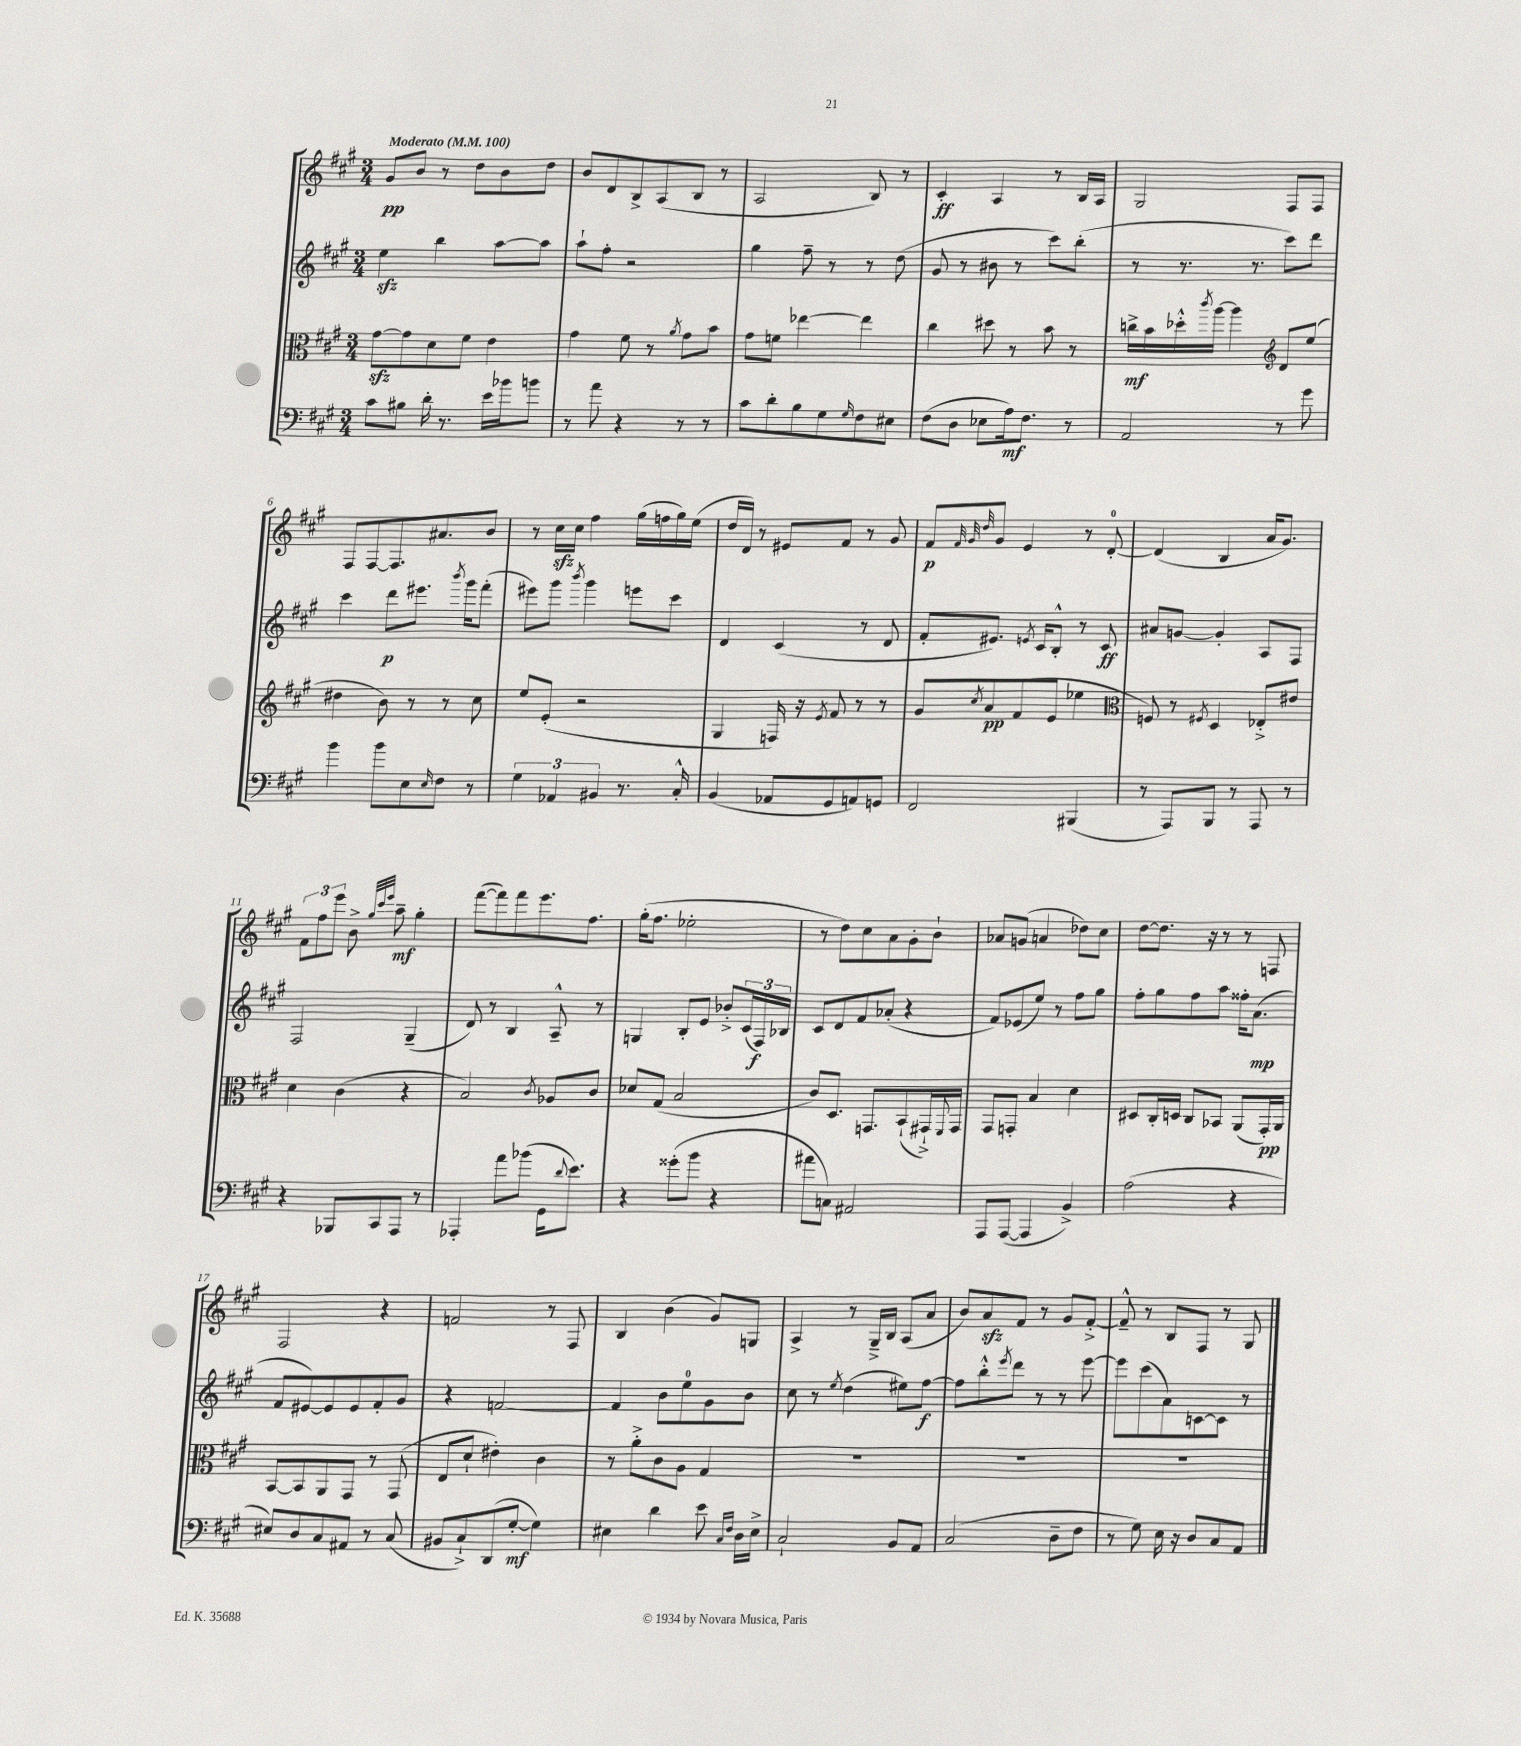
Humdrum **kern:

**kern	**dynam	**kern	**dynam	**kern	**dynam	**kern	**dynam
*part4	*part4	*part3	*part3	*part2	*part2	*part1	*part1
*staff4	*staff4	*staff3	*staff3	*staff2	*staff2	*staff1	*staff1
*clefF4	*	*clefC3	*	*clefG2	*	*clefG2	*
*k[f#c#g#]	*	*k[f#c#g#]	*	*k[f#c#g#]	*	*k[f#c#g#]	*
*M3/4	*	*M3/4	*	*M3/4	*	*M3/4	*
*MM100	*	*MM100	*	*MM100	*	*MM100	*
=1	=1	=1	=1	=1	=1	=1	=1
!	!	!	!	!	!	!LO:TX:a:B:t=Moderato	!
8c#\L	.	[8g#zz\L	.	4eezz\	.	8g#/L	pp
8B#X\J	.	8g#\]	.	.	.	8b/J	.
16d'\	.	8d\	.	4bb\	.	8r	.
8.r	.	.	.	.	.	.	.
.	.	8f#\J	.	.	.	8dd\L	.
16e\LL	.	4e\	.	[8aa\L	.	8b\	.
16b-X\J	.	.	.	.	.	.	.
8bn\J	.	.	.	8aa\J]	.	8dd\J	.
=2	=2	=2	=2	=2	=2	=2	=2
8r	.	4g#\	.	8aa`\L	.	8b/L	.
8a\	.	.	.	8ff#'\J	.	8d/	.
4r	.	8f#\	.	2r	.	8B^/	.
.	.	8r	.	.	.	(8A/	.
.	.	8qa/	.	.	.	.	.
8r	.	8g#\L	.	.	.	8B/J	.
8r	.	8b\J	.	.	.	8r	.
=3	=3	=3	=3	=3	=3	=3	=3
8c#\L	.	8g#\L	.	4gg#\	.	2A/	.
8d'\	.	8fn\J	.	.	.	.	.
8B\	.	[4ee-X\	.	8ff#~\	.	.	.
8G#\	.	.	.	8r	.	.	.
16qqG#/	.	.	.	.	.	.	.
8F#\	.	4ee-\]	.	8r	.	8B/)	.
8E#X\J	.	.	.	(8dd\	.	8r	.
=4	=4	=4	=4	=4	=4	=4	=4
(8F#\L	.	4cc#\	.	8g#/	.	4c#'/	ff
8D\J	.	.	.	8r	.	.	.
8E-X\L	.	8dd#X\	.	8b#X\	.	4A/	.
16A\k)	mf	8r	.	8r	.	.	.
8.F#\J	.	.	.	.	.	.	.
.	.	8b\	.	8ccc#\L)	.	8r	.
8r	.	8r	.	(8bb'\J	.	16B/LL	.
.	.	.	.	.	.	16A/JJ	.
=5	=5	=5	=5	=5	=5	=5	=5
2AA/	.	16ccn^\LL	mf	8r	.	2G#/	.
.	.	16b\	.	.	.	.	.
.	.	16dd-X'^^\	.	8.r	.	.	.
.	.	8qccc#/	.	.	.	.	.
.	.	[16aa\JJ	.	.	.	.	.
.	.	4aa\]	.	.	.	.	.
.	.	.	.	8.r	.	.	.
*	*	*clefG2	*	*	*	*	*
8r	.	8d/L	.	8ccc#\L)	.	8F#/L	.
8g#\	.	(8ee/J	.	8ddd\J	.	8F#/J	.
!!LO:LB:g=z
=6	=6	=6	=6	=6	=6	=6	=6
4b\	.	4dd#X\	.	4ccc#\	.	8F#/L	.
.	.	.	.	.	.	[8F#/	.
8b\L	.	8b\)	.	8ddd\L	p	8.F#/]	.
8E\	.	8r	.	8.eee#X\J	.	.	.
.	.	.	.	.	.	8.a#X/	.
16qqE/	.	.	.	.	.	.	.
8F#\J	.	8r	.	.	.	.	.
.	.	.	.	8qbbb/	.	.	.
.	.	.	.	16ggg#\KL	.	.	.
8r	.	8cc#\	.	(8fff#'\J	.	8b/J	.
=7	=7	=7	=7	=7	=7	=7	=7
6G#\	.	8ee/L	.	8eee#X\L)	.	8r	.
.	.	(8e'/J	.	8ggg#\J	.	16cc#zz\LL	.
6AA-X/	.	.	.	.	.	.	.
.	.	.	.	.	.	16cc#\JJ	.
.	.	.	.	8qbbb/	.	.	.
.	.	2r	.	4ggg#\	.	4ff#\	.
6BB#X/	.	.	.	.	.	.	.
8.r	.	.	.	8eeen\L	.	(16gg#\LL	.
.	.	.	.	.	.	16ffn\	.
.	.	.	.	8ccc#\J	.	16gg#\)	.
16C#'^^/	.	.	.	.	.	(16ee\JJ	.
=8	=8	=8	=8	=8	=8	=8	=8
(4BB/	.	4G#/	.	4d/	.	16dd/LL	.
.	.	.	.	.	.	16d/JJ)	.
.	.	.	.	.	.	8r	.
8AA-X/L	.	16Fn/)	.	(4c#/	.	8e#X/L	.
.	.	16r	.	.	.	.	.
.	.	8qe/	.	.	.	.	.
8GG#/	.	8f#/	.	.	.	8f#/J	.
8AAn/)	.	8r	.	8r	.	8r	.
8GGn/J	.	8r	.	8d/	.	8g#/	.
=9	=9	=9	=9	=9	=9	=9	=9
2FF#/	.	8g#/L	.	8f#'/L	.	8f#/L	p
.	.	.	.	.	.	32qqf#/	.
.	.	.	.	.	.	32qqg#/	.
.	.	8qcc#/	.	.	.	32qqdd/	.
.	.	8a/	pp	8.e#X/J)	.	8g#/J	.
.	.	(8f#/	.	.	.	4e/	.
.	.	.	.	8qen/	.	.	.
.	.	.	.	16c#/KL	.	.	.
.	.	8e/J	.	8B'^^/J	.	.	.
(4BBB#X/	.	4ee-X\	.	8r	.	8r	.
.	.	.	.	8c#/	ff	[8d'/	.
=10	=10	=10	=10	=10	=10	=10	=10
*	*	*clefC3	*	*	*	*	*
8r	.	8Fn/)	.	8a#X/L	.	(4d/]	.
8AAA/L)	.	8r	.	[8gn/J	.	.	.
.	.	8qF#X/	.	.	.	.	.
8BBB/J	.	4D/	.	4g'/]	.	4B/	.
8r	.	.	.	.	.	.	.
8AAA/	.	8E-X'^/L	.	8A/L	.	16a/KL	.
.	.	.	.	.	.	8.g#/J)	.
8r	.	8e#X/J	.	8F#/J	.	.	.
!!LO:LB:g=z
=11	=11	=11	=11	=11	=11	=11	=11
4r	.	4d\	.	2F#/	.	12f#\L	.
.	.	.	.	.	.	12ff#\	.
.	.	.	.	.	.	12eee\J	.
8BBB-X/L	.	(4c#\	.	.	.	8b^\	.
.	.	.	.	.	.	32qqgg#/LLL	.
.	.	.	.	.	.	32qqccc#/	.
.	.	.	.	.	.	32qqeee/JJJ	.
8CC#/	.	.	.	.	.	8aa~\	mf
8AAA/J	.	4r	.	(4G#~/	.	4gg#'\	.
8r	.	.	.	.	.	.	.
=12	=12	=12	=12	=12	=12	=12	=12
4AAA-X'/	.	2B/)	.	8d/)	.	([8fff#\L	.
.	.	.	.	8r	.	8fff#\])	.
8a\L	.	.	.	4B/	.	8fff#\	.
(8b-X\J	.	.	.	.	.	8.eee\	.
.	.	8qc#/	.	.	.	.	.
16GG#\KL	.	8A-X/L	.	8A~^^/	.	.	.
8qqd/	.	.	.	.	.	.	.
8.e\J)	.	.	.	.	.	8.ff#\J	.
.	.	8c#/J	.	8r	.	.	.
=13	=13	=13	=13	=13	=13	=13	=13
4r	.	8d-X/L	.	4Gn/	.	(16gg#'\KL	.
.	.	.	.	.	.	8.ff#\J	.
.	.	(8G#/J	.	.	.	.	.
(8g##X'\L	.	2B/	.	8B'/L	.	2ee-X'\	.
8b\J	.	.	.	8e/J	.	.	.
4r	.	.	.	8b-X'^/L	.	.	.
.	.	.	.	(24c#/L	.	.	.
.	.	.	.	24F#/)	f	.	.
.	.	.	.	24B-X/JJ	.	.	.
=14	=14	=14	=14	=14	=14	=14	=14
8a#X\L	.	8c#/L)	.	8c#/L	.	8r	.
8Cn\J)	.	8.D/J	.	8d/	.	8dd\L)	.
2AA#X/	.	.	.	8f#/	.	8cc#\	.
.	.	8.GGn/L	.	.	.	.	.
.	.	.	.	(8a-X'/J	.	8a\	.
.	.	(8BB`/	.	4r	.	8g#'\	.
.	.	16GG#X`^/L)	.	.	.	8b`\J	.
.	.	8qqFF#/	.	.	.	.	.
.	.	16GG#/JJ	.	.	.	.	.
=15	=15	=15	=15	=15	=15	=15	=15
8AAA/L	.	8GG#/L	.	8f#/L)	.	8a-X/L	.
([8AAA/J	.	8GGn'/J	.	(8e-X/	.	(8gn/J	.
4AAA/]	.	4B/	.	8ee/J)	.	4an/	.
.	.	.	.	8r	.	.	.
4BB^/)	.	4d\	.	8ff#\L	.	8dd-X\L)	.
.	.	.	.	8gg#\J	.	8cc#\J	.
=16	=16	=16	=16	=16	=16	=16	=16
(2A\	.	8D#X/L	.	8ff#'\L	.	[8dd\L	.
.	.	16C#'/L	.	8gg#\	.	8.dd\J]	.
.	.	16Dn/JJ	.	.	.	.	.
.	.	8C#/L	.	8ff#\	.	.	.
.	.	.	.	.	.	16r	.
.	.	8BB-X/J	.	8aa\J	.	8r	.
4r	.	(8AA/L	.	16ff##X'\KL	.	8r	.
.	.	.	.	(8.a\J	mp	.	.
.	.	16GG#'/L)	pp	.	.	8Fn/	.
.	.	16AA/JJ	.	.	.	.	.
!!LO:LB:g=z
=17	=17	=17	=17	=17	=17	=17	=17
8E#X/L)	.	[8BB/L	.	8f#/L	.	2F#/	.
8D/	.	8BB/]	.	[8e#X/)	.	.	.
8C#/	.	8AA/	.	8e#/]	.	.	.
8AA#X/J	.	8GG#/J	.	8e#/	.	.	.
8r	.	8r	.	8f#'/	.	4r	.
(8C#/	.	(8GG#/	.	8g#/J	.	.	.
=18	=18	=18	=18	=18	=18	=18	=18
8BB#X/L	.	8E/L	.	4r	.	2fn/	.
8C#`^/)	.	8d`/J	.	.	.	.	.
(8DD/	.	4e#X'\)	.	[2fn/	.	.	.
[8G#'/J	mf	.	.	.	.	.	.
4G#\])	.	4c#\	.	.	.	8r	.
.	.	.	.	.	.	8F#/	.
=19	=19	=19	=19	=19	=19	=19	=19
4E#X\	.	8r	.	4f/]	.	4B/	.
.	.	8a'^\L	.	.	.	.	.
4d\	.	8c#\	.	8b\L	.	(4b\	.
.	.	8A\J	.	8ee\	.	.	.
8e\	.	4G#/	.	8g#\	.	8g#/L)	.
16qqC#/LL	.	.	.	.	.	.	.
16qqF#/JJ	.	.	.	.	.	.	.
16D\LL	.	.	.	8b\J	.	8Gn/J	.
16E#^\JJ	.	.	.	.	.	.	.
=20	=20	=20	=20	=20	=20	=20	=20
2C#`/	.	2.r	.	8cc#\	.	4A^/	.
.	.	.	.	8r	.	.	.
.	.	.	.	8qee/	.	.	.
.	.	.	.	(4dd\	.	8r	.
.	.	.	.	.	.	16G#~^/LL	.
.	.	.	.	.	.	16B/JJ	.
8BB/L	.	.	.	8ee#X\L)	.	(8A/L	.
8AA/J	.	.	.	[8ff#\J	f	8a/J	.
=21	=21	=21	=21	=21	=21	=21	=21
(2C#/	.	2.r	.	8ff#\L]	.	8b/L)	.
.	.	.	.	8bb'^^\	.	8azz/	.
.	.	.	.	8qeee/	.	.	.
.	.	.	.	8ddd\J	.	8f#/J	.
.	.	.	.	8r	.	8r	.
8D~\L	.	.	.	8r	.	8g#/L	.
8F#\J	.	.	.	[8eee\	.	[8f#'^/J	.
=22	=22	=22	=22	=22	=22	=22	=22
8r	.	2.r	.	8eee\L]	.	8f#~^^/]	.
8G#\)	.	.	.	(8ccc#\	.	8r	.
16E\	.	.	.	8a\)	.	8B/L	.
16r	.	.	.	.	.	.	.
8D/L	.	.	.	[8cn\	.	8F#/J	.
8C#/	.	.	.	8c\J]	.	8r	.
8AA/J	.	.	.	8r	.	8G#/	.
==	==	==	==	==	==	==	==
*-	*-	*-	*-	*-	*-	*-	*-
